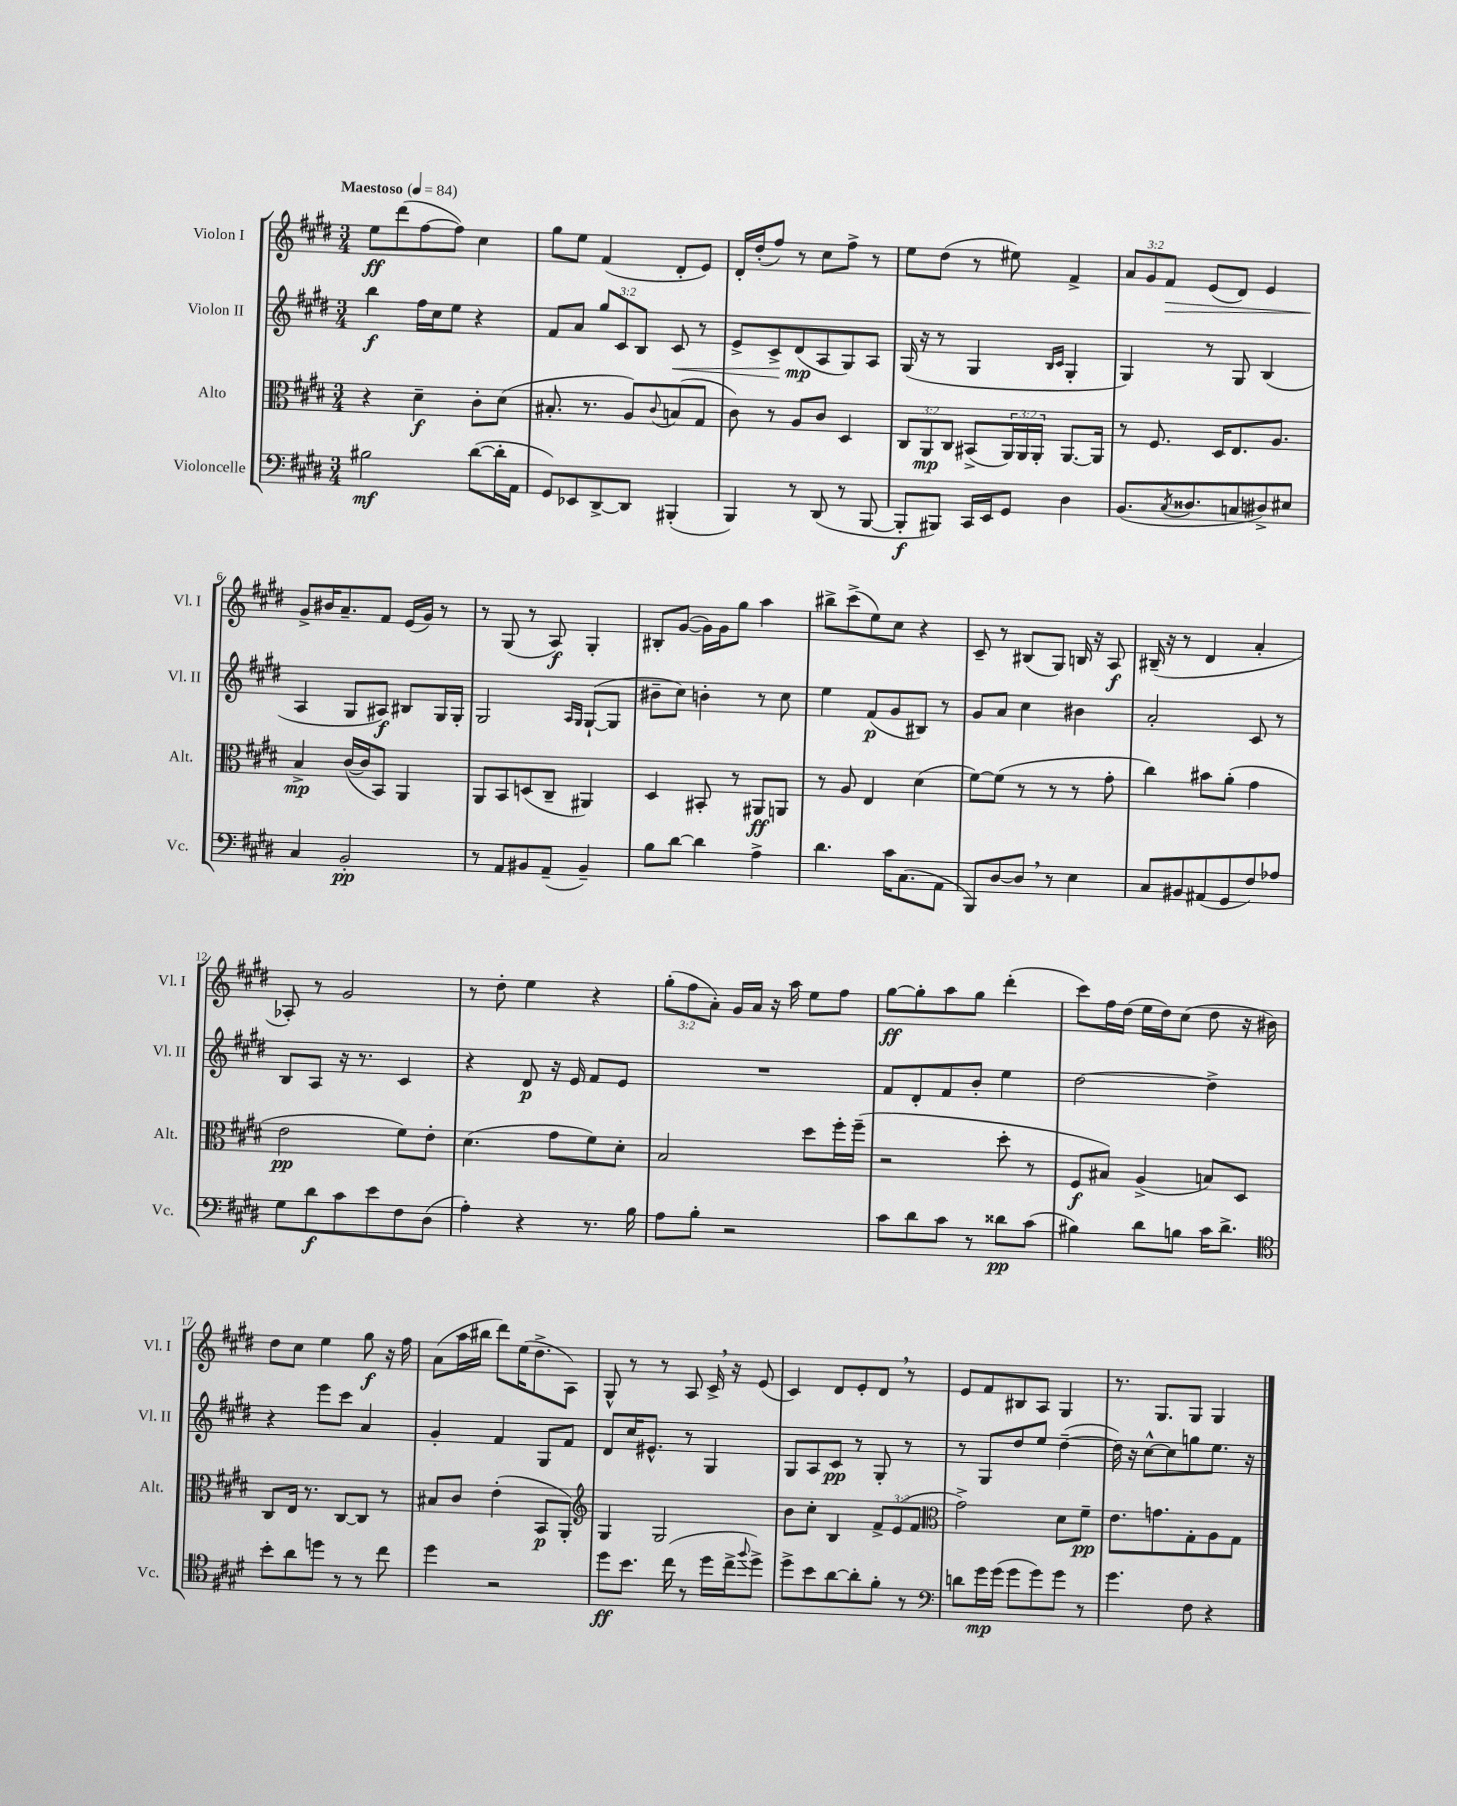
<<
\new StaffGroup <<
\new Staff = "s0" \with { instrumentName = "Violon I" shortInstrumentName = "Vl. I" } {
    \clef treble \key e \major \numericTimeSignature \time 3/4 \override Staff.TupletNumber.text = #tuplet-number::calc-fraction-text \tempo "Maestoso" 4 = 84
    e''8\ff dis'''8( fis''8~ fis''8) cis''4 |
    gis''8 e''8 fis'4( dis'8-. e'8) |
    dis'16-. dis''16-.( fis''8) r8 cis''8 fis''8-> r8 |
    e''8 dis''8( r8 eis''8) fis'4-> |
    \tuplet 3/2 { a'8 gis'8 fis'8\> } e'8( dis'8) e'4 |
    gis'8->\! bis'16 a'8.-- fis'8 e'16( gis'16) r8 |
    r8 gis8( r8 a8\f) gis4-. |
    bis8-. gis'8~( gis'16) gis'16 gis''8 a''4 |
    bis''8-> cis'''8->( e''8) cis''8 r4 |
    cis'8-- r8 bis8( gis8) b16 r16 a8\f |
    bis16--( r16 r8 dis'4 a'4-. |
    aes8-.) r8 gis'2 |
    r8 dis''8-. e''4 r4 |
    \tuplet 3/2 { gis''8-.( fis''8 a'8-.) } gis'16 a'16 r16 a''16 e''8 fis''8 |
    gis''8~\ff gis''8-. a''8 gis''8 dis'''4-.( |
    cis'''8) fis''16 dis''16( e''16 dis''16) cis''8( dis''8 r16 bis'16) |
    dis''8 cis''8 e''4 gis''8\f r16 fis''16 |
    a'8( a''16 bis''16 dis'''8) e''16( dis''8.-> a8) |
    gis8-^ r8 r8 a8 cis'16-> \breathe r16 e'8( |
    cis'4) dis'8 e'8-. dis'8 \breathe r8 |
    e'8 fis'8 bis8 a8 gis4 |
    r8. gis8. gis8 gis4 \bar "|." |
}
\new Staff = "s1" \with { instrumentName = "Violon II" shortInstrumentName = "Vl. II" } {
    \clef treble \key e \major \numericTimeSignature \time 3/4 \override Staff.TupletNumber.text = #tuplet-number::calc-fraction-text
    b''4\f fis''16 cis''16 e''8 r4 |
    fis'8 a'8 \tuplet 3/2 { gis''8 cis'8 b8 } cis'8\< r8 |
    e'8-> cis'8-> dis'8\mp\!( a8 gis8) a8 |
    gis16( r16 r8 gis4 \grace { b16 cis'16 } gis4-. |
    gis4) r8 gis8 b4( |
    a4 gis8 ais8\f) bis8 gis16 gis16-. |
    gis2 \grace { a16 gis16 } gis8~-!( gis8 |
    bis'8-- cis''8) b'4-. r8 cis''8 |
    e''4 fis'8\p( gis'8 bis8) r8 |
    gis'8 a'8 cis''4 bis'4 |
    a'2-. cis'8 r8 |
    b8 a8 r16 r8. cis'4 |
    r4 dis'8\p r16 e'16 fis'8 e'8 |
    R2. |
    fis'8 dis'8-. fis'8 b'8-. e''4 |
    dis''2~ dis''4-> |
    r4 e'''8 cis'''8 a'4 |
    gis'4-. fis'4 gis8 fis'8 |
    dis'8 cis''16 eis'8.-^ r8 gis4 |
    gis8 a8 cis'8\pp r8 gis8-. r8 |
    r8 gis8 dis''8 e''8 dis''4~--( |
    dis''16) r16 cis''8~-^ cis''8 g''8 e''8. r16 \bar "|." |
}
\new Staff = "s2" \with { instrumentName = "Alto" shortInstrumentName = "Alt." } {
    \clef alto \key e \major \numericTimeSignature \time 3/4 \override Staff.TupletNumber.text = #tuplet-number::calc-fraction-text
    r4 dis'4--\f cis'8-. dis'8( |
    bis8.-. r8. a8) \appoggiatura { cis'8 } b8( gis8 |
    cis'8) r8 a8 cis'8 dis4 |
    \tuplet 3/2 { cis8 a,8\mp cis8 } bis,8->( \tuplet 3/2 { a,16) a,16 a,16-. } a,8.~ a,16 |
    r8 fis8. dis16 e8. a8. |
    b4->\mp cis'16~( cis'16 b,8) a,4 |
    a,8 b,8 d8( cis8-- ais,4) |
    dis4 bis,8-. r8 ais,8\ff a,8 |
    r8 a8 e4 dis'4( |
    fis'8~) fis'8( r8 r8 r8 gis'8-. |
    cis''4) bis'8 a'8-.( gis'4 |
    e'2\pp fis'8) e'8-. |
    dis'4.( gis'8 fis'8) dis'8-. |
    b2 dis''8 fis''16-. fis''16--( |
    r2 dis''8-. r8 |
    fis8\f bis8) a4->( b8) dis8 |
    cis8 e16 r8. cis8~ cis8 r8 |
    bis8 cis'8 e'4-.( b,8\p a,8-.) |
    \clef treble gis4 gis2 |
    b'8 cis''8-. b4 \tuplet 3/2 { fis'8-> e'8( fis'8 } |
    \clef alto gis'2->) dis'8 fis'8--\pp |
    e'8. g'8. gis8-. a8 gis8 \bar "|." |
}
\new Staff = "s3" \with { instrumentName = "Violoncelle" shortInstrumentName = "Vc." } {
    \clef bass \key e \major \numericTimeSignature \time 3/4
    bis2\mf dis'8~( dis'16-. a,16 |
    gis,8) ees,8 dis,8~-> dis,8 bis,,4-.( |
    b,,4) r8 dis,8( r8 b,,8~ |
    b,,8-.\f bis,,8) cis,16 e,16 gis,8 dis4 |
    b,8.( \acciaccatura { cis8 } disis8. c8 dis8->) eis8 |
    cis4 b,2-.\pp |
    r8 a,8 bis,8 a,8--( bis,4--) |
    b8 dis'8~ dis'4 a4-> |
    dis'4. cis'16 cis8.( a,8 |
    b,,8) dis8~ dis8 \breathe r8 e4 |
    cis8 bis,8 ais,8( gis,8 fis8) aes8 |
    gis8 dis'8\f cis'8 e'8 fis8 dis8( |
    a4-.) r4 r8. b16 |
    a8 b8-. r2 |
    cis'8 dis'8 cis'8 r8 disis'8\pp cis'8( |
    bis4) dis'8 b8 cis'16 dis'8.-> |
    \clef tenor b'8-. a'8 d''8 r8 r8 cis''8 |
    dis''4 r2 |
    dis''8\ff b'8. cis''16( r8 dis''16 cis''16-> \appoggiatura { fis''8 } dis''8->) |
    dis''8-> b'8 a'8~ a'8-. fis'8-. r8 |
    \clef bass d'8 gis'16\mp gis'16( gis'8 gis'8) gis'8 r8 |
    gis'4. fis8 r4 \bar "|." |
}
>>
>>
